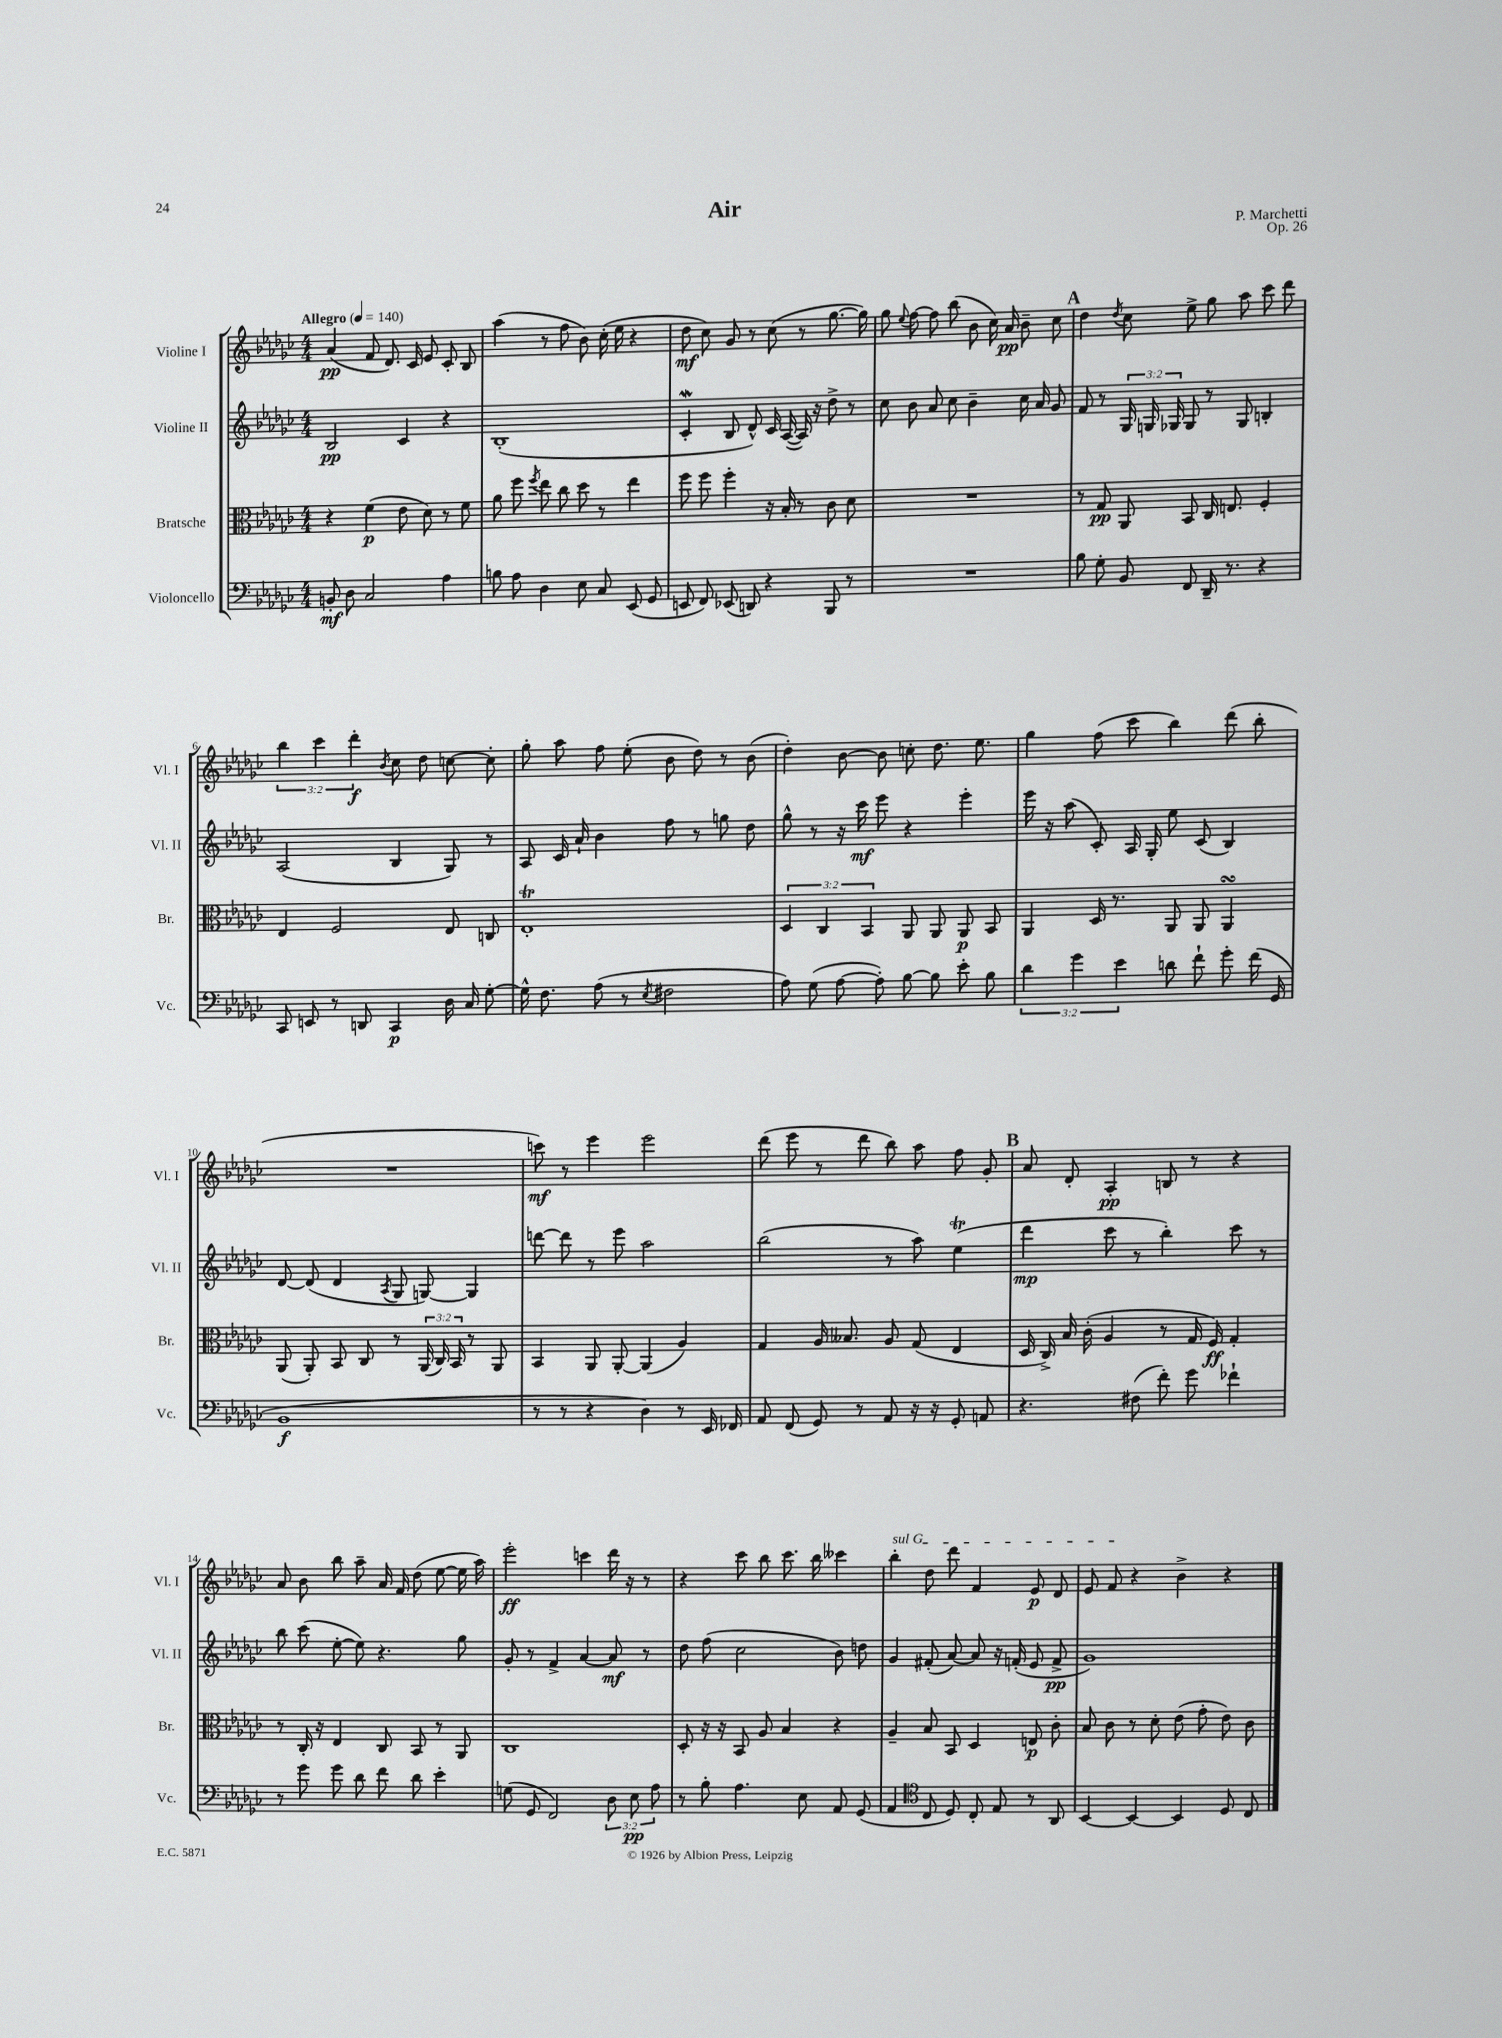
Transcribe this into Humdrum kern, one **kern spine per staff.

**kern	**kern	**kern	**kern
*staff4	*staff3	*staff2	*staff1
*clefF4	*clefC3	*clefG2	*clefG2
*k[b-e-a-d-g-c-]	*k[b-e-a-d-g-c-]	*k[b-e-a-d-g-c-]	*k[b-e-a-d-g-c-]
*M4/4	*M4/4	*M4/4	*M4/4
*MM140	*MM140	*MM140	*MM140
8BB'	4r	2B-	(4a-
8D-	.	.	.
2C-	(4f	.	8f
.	.	.	8.d-)
.	8e-	4c-	.
.	.	.	16c-
.	8d-)	.	8e-
4A-	8r	4r	8c-'
.	8f	.	8B-
=	=	=	=
8B	8a-	(1B-'	(4aa-
8A-	8ff	.	.
.	8qff	.	.
4D-	8ee-	.	8r
.	8cc-	.	8ff
8E-	8dd-	.	8b-)
8C-	8r	.	(16cc-'
.	.	.	16ee-
(8EE-	4ee-	.	4r
8GG-	.	.	.
=	=	=	=
8EE	8ff	4c-'	8dd-
8FF)	8ff	.	8cc-)
(8EE-	4ff'	8B-	8g-
8DD)	.	8d-^^)	8r
4r	16r	16c-	(8cc-
.	16B-'	([16A-	.
.	8r	16A-])	8r
.	.	16r	.
8BBB-	8c-	8dd-^	[8.gg-
8r	8d-	8r	.
.	.	.	16gg-])
=	=	=	=
1r	1r	8cc-	8gg-
.	.	.	8qqee-
.	.	8b-	[8ff
.	.	8a-	8ff]
.	.	8cc-	(8bb-
.	.	4b-~	8b-
.	.	.	16cc-)
.	.	.	16a-
.	.	16cc-	8b-~
.	.	16a-	.
.	.	8g-	8cc-
=	=	=	=
8B-	8r	8f	4dd-
8G-'	8G-	8r	.
.	.	.	8qdd-
8BB-	8AA-	24G-	8cc-
.	.	24G	.
.	.	24G-	.
8FF	8BB-	8G-	8ee-^
16DD-~	16C-	8r	8gg-
8.r	8.E	.	.
.	.	8G-	8aa-
4r	4F'	4B'	8ccc-
.	.	.	8ddd-
=	=	=	=
8CC-	4E-	(2A-	6bb-
8EE	.	.	.
.	.	.	6ccc-
8r	2F	.	.
.	.	.	6ddd-'
8DD	.	.	.
.	.	.	8qb-
4CC-	.	4B-	8cc-
.	.	.	8dd-
16D-	8E-	8G-)	[8cc
16C-	.	.	.
[8G-'	8C	8r	8cc']
=	=	=	=
16G-^^]	1E-'	8A-	8gg-'
8.F	.	.	.
.	.	16c-	8aa-
.	.	16a-`	.
(8A-	.	4b-	8ff
8r	.	.	(8ee-'
8qE-	.	.	.
2F#	.	8ff	8b-
.	.	8r	8dd-)
.	.	8gg	8r
.	.	8dd-	(8b-
=	=	=	=
8A-)	6D-	8gg-^^	4dd-')
(8G-	.	8r	.
.	6C-	.	.
[8A-	.	16r	[8b-
.	.	16ccc-	.
.	6BB-	.	.
8A-'])	.	8eee-	8b-]
[8B-	8AA-	4r	8cc'
8B-]	8AA-	.	8.dd-
8e-'	8AA-	4eee-'	.
.	.	.	8.ee-
8B-	8BB-	.	.
=	=	=	=
6d-	4AA-	16eee-	4gg-
.	.	16r	.
.	.	(8aa-	.
6g-	.	.	.
.	16D-	8c-')	(8ff
.	8.r	.	.
6e-	.	.	.
.	.	16A-	8ccc-
.	.	16G-'	.
8d	8AA-	8ee-	4bb-)
8f`	8AA-	(8c-	.
8g-'	4AA-	4B-)	(8ddd-
(16f	.	.	8bb-'
16GG-	.	.	.
=	=	=	=
1BB-	(8AA-	[8d-	1r
.	8AA-')	(8d-]	.
.	8BB-	4d-	.
.	8C-	.	.
.	.	8qA-	.
.	8r	8G-	.
.	(24AA-	[8G)	.
.	24C-)	.	.
.	24BB-	.	.
.	8r	4G]	.
.	8AA-	.	.
=	=	=	=
8r	4BB-	[8ddd	8ccc)
8r	.	8ddd]	8r
4r	8AA-	8r	4eee-
.	[8AA-'	8eee-	.
4D-)	(4AA-]	2aa-	2eee-
8r	4A-)	.	.
16EE-	.	.	.
16FF-	.	.	.
=	=	=	=
8AA-	4G-	(2bb-	(8ddd-
(8FF	.	.	8eee-
8GG-)	16A-	.	8r
.	8.B--	.	.
8r	.	.	8ddd-
8AA-	8A-	8r	8bb-)
16r	(8G-	8aa-)	8aa-
16r	.	.	.
8GG-'	4E-	(4ee-	8ff
8AA	.	.	8g-'
=	=	=	=
4.r	16D-	4ddd-	8a-
.	16C-^)	.	.
.	16B-	.	8d-'
.	(16c-'	.	.
.	4A-	8ccc-	4A-'
(8F#	.	8r	.
8f')	8r	4bb-')	8B
8g-	16G-	.	8r
.	16F)	.	.
4f-`	4G-'	8ccc-	4r
.	.	8r	.
=	=	=	=
8r	8r	8bb-	8a-
8g-	16C-'	(8ccc-	8b-
.	16r	.	.
8g-	4E-	[8ee-'	8bb-
8d-	.	8ee-])	8aa-~
8f	8C-	4.r	16a-
.	.	.	16f
8d-	8BB-	.	(8dd-
4e-'	8r	.	[8ee-
.	8AA-	8gg-	16ee-]
.	.	.	16aa-)
=	=	=	=
(8G	1C-	8g-'	2eee-'
8GG-	.	8r	.
2FF)	.	4f^	.
.	.	[4a-	4ccc
12D-	.	8a-]	16ddd-
.	.	.	16r
12E-	.	.	.
.	.	8r	8r
12A-	.	.	.
=	=	=	=
8r	8D-'	8dd-	4r
8B-'	16r	(8ff	.
.	16r	.	.
4.A-	8BB-	2cc-	8ccc-
.	8A-	.	8bb-
.	4B-	.	8.ccc-
8E-	.	.	.
.	.	.	16bb-
8AA-	4r	8b-)	4ccc--
(8GG-	.	8dd	.
=	=	=	=
4AA-	4A-~	4g-	4bb-'
*clefC4	*	*	*
8C-	8B-	(8f#'	8dd-
8D-)	8BB-	[8a-)	8ddd-
8C-'	4D-	8a-]	4f
8E-	.	16r	.
.	.	(16f'	.
8r	8E	8e-	8e-
8AA-	8c-'	8f^	8d-
=	=	=	=
[4BB-	8B-	1g-)	8e-
.	8c-	.	8f
4BB-_	8r	.	4r
.	8d-'	.	.
4BB-]	(8e-	.	4b-^
.	8g-'	.	.
8D-	8e-)	.	4r
8C-	8c-	.	.
==	==	==	==
*-	*-	*-	*-
